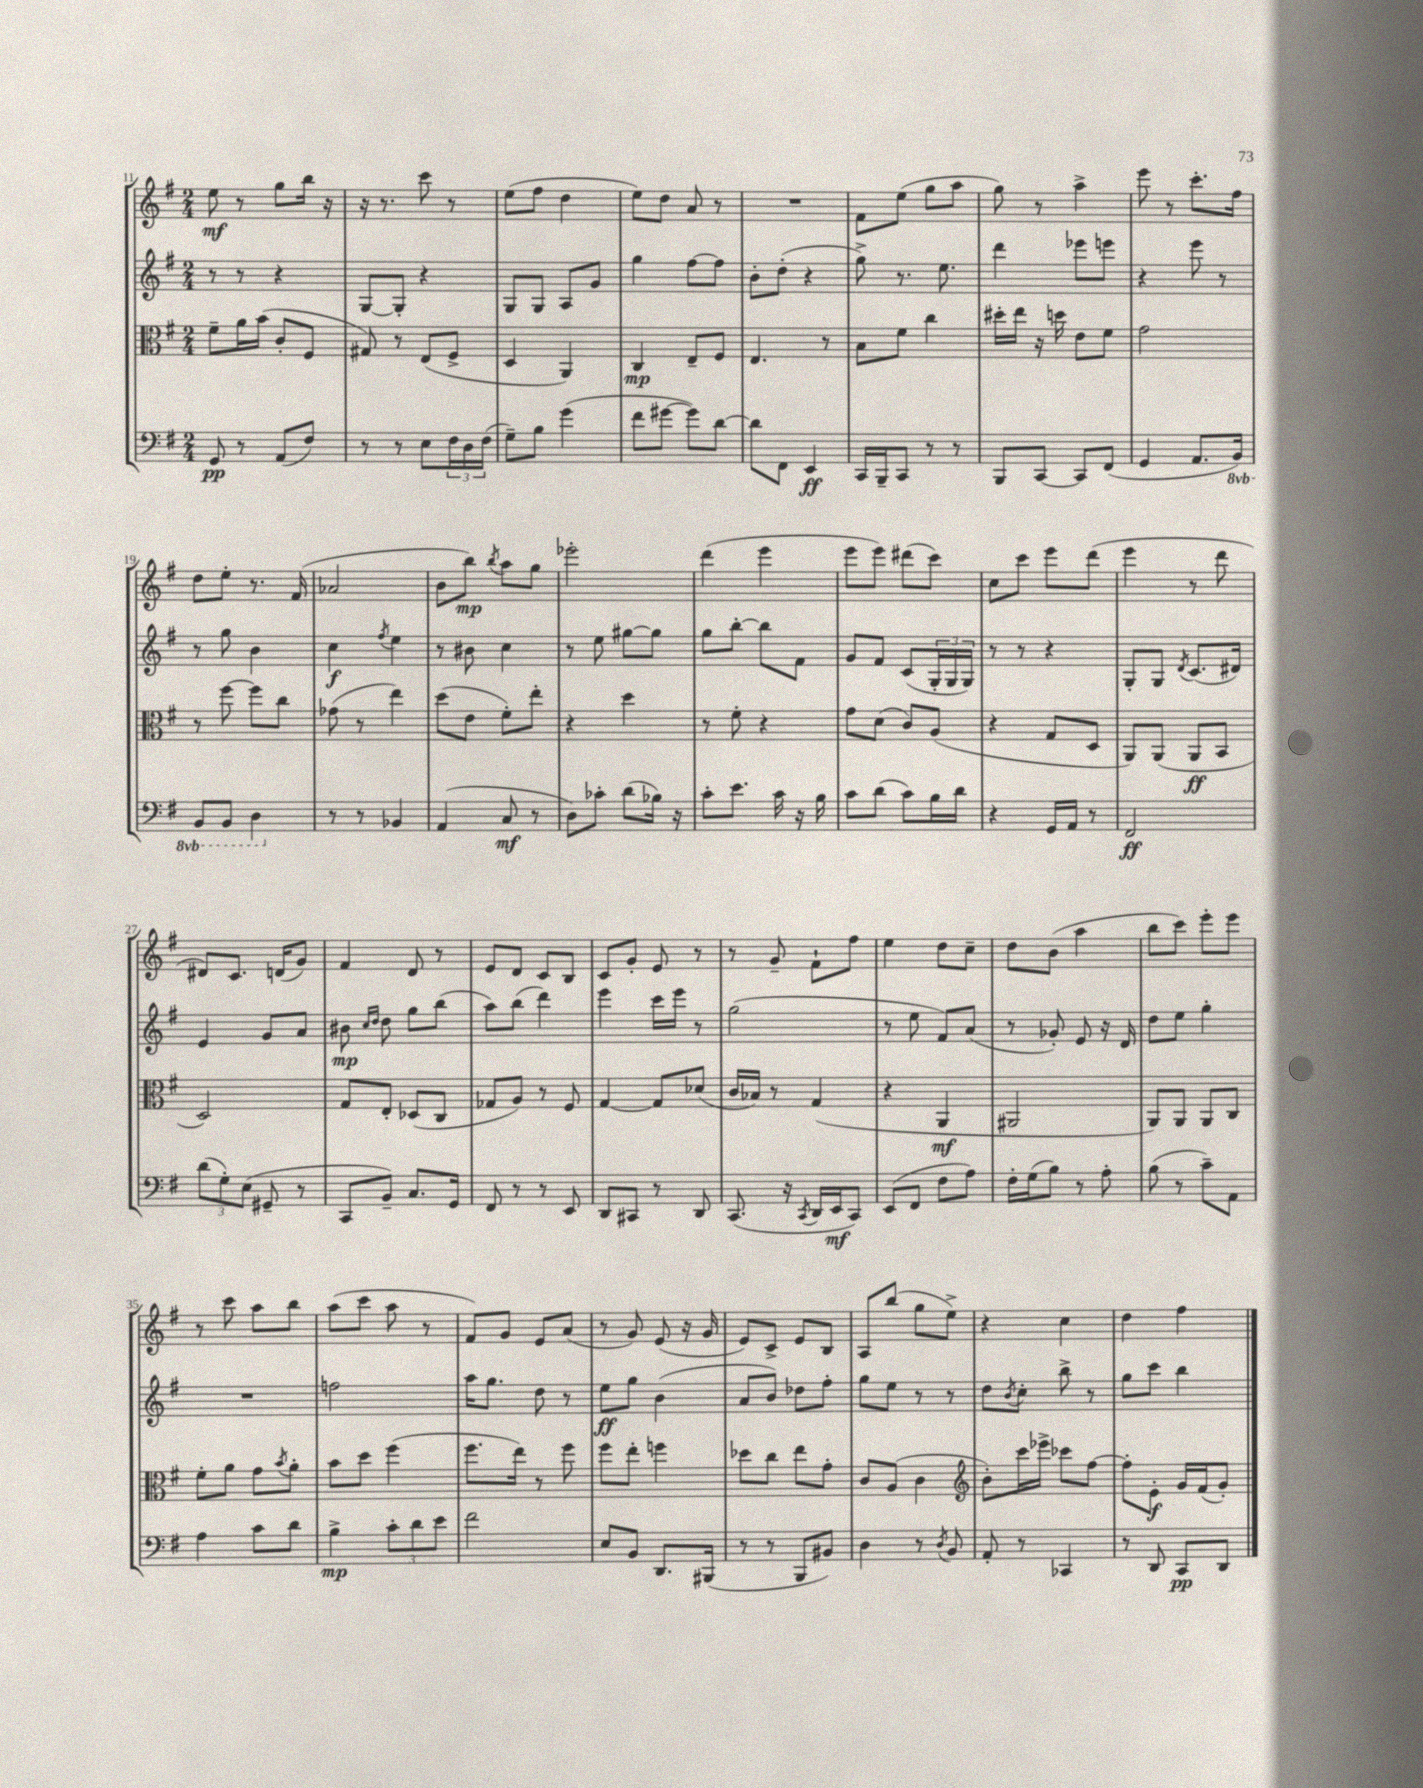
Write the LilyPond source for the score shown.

<<
\new StaffGroup <<
\new Staff = "s0" {
    \clef treble \key g \major \numericTimeSignature \time 2/4
    e''8\mf r8 g''8 b''16 r16 |
    r16 r8. c'''8 r8 |
    e''8( fis''8 d''4 |
    e''8) d''8 a'8 r8 |
    R2 |
    fis'8 e''8( g''8 a''8 |
    g''8) r8 a''4-> |
    e'''8 r8 c'''8.-. fis''16 |
    d''8 e''8-. r8. fis'16( |
    aes'2 |
    b'8 b''8\mp) \acciaccatura { b''8 } a''8 g''8 |
    ees'''2-. |
    d'''4( e'''4 |
    e'''8 e'''8) dis'''8( c'''8) |
    c''8 c'''8 e'''8 d'''8( |
    e'''4 r8 d'''8 |
    dis'8) c'8. d'16( g'8) |
    fis'4 d'8 r8 |
    e'8 d'8 c'8 b8 |
    c'8 g'8-. e'8 r8 |
    r8 g'8-- fis'8-! fis''8 |
    e''4 d''8 c''8-- |
    d''8 b'8( a''4 |
    b''8 c'''8) e'''8-. e'''8 |
    r8 c'''8 a''8 b''8 |
    a''8( c'''8 a''8 r8 |
    fis'8) g'8 e'8 a'8( |
    r8 g'8) e'8( r16 g'16 |
    e'8) c'8-> e'8 b8 |
    a8 b''8( g''8 e''8->) |
    r4 c''4 |
    d''4 fis''4 \bar "|." |
}
\new Staff = "s1" {
    \clef treble \key g \major \numericTimeSignature \time 2/4
    r8 r8 r4 |
    g8~ g8-. r4 |
    g8 g8 a8 g'8 |
    g''4 fis''8~ fis''8 |
    b'8-. d''8-.( r4 |
    g''8->) r8. e''8. |
    d'''4 ees'''8 e'''8 |
    r4 e'''8 r8 |
    r8 g''8 b'4 |
    c''4\f \acciaccatura { fis''8 } e''4 |
    r8 bis'8 c''4 |
    r8 e''8 gis''8~ gis''8 |
    g''8 b''8~-. b''8 fis'8 |
    g'8 fis'8 c'8( \tuplet 3/2 { g16-. g16 g16) } |
    r8 r8 r4 |
    g8-. g8 \acciaccatura { d'8 } c'8.( dis'16) |
    e'4 g'8 a'8 |
    bis'8\mp \grace { c''16 d''16 } d''8 g''8 b''8( |
    a''8) b''8( d'''4) |
    e'''4 c'''16 e'''16 r8 |
    g''2( |
    r8 e''8 fis'8) a'8( |
    r8 ges'8-.) e'8 r16 d'16 |
    d''8 e''8 g''4-. |
    R2 |
    f''2 |
    a''16 g''8. d''8 r8 |
    e''8\ff g''8 b'4( |
    a'8 b'8) des''8 fis''8-. |
    g''8 e''8 r8 r8 |
    d''8 \acciaccatura { b'8 } c''8-. b''8-> r8 |
    g''8 c'''8 b''4 \bar "|." |
}
\new Staff = "s2" {
    \clef alto \key g \major \numericTimeSignature \time 2/4
    fis'8-- a'16 b'16( c'8-. fis8 |
    gis8) r8 e8( fis8-> |
    d4 a,4) |
    c4\mp e8-- fis8 |
    e4. r8 |
    b8 fis'8 c''4 |
    dis''16-. e''16 r16 d''16 e'8 fis'8 |
    g'2 |
    r8 fis''8~ fis''8 c''8 |
    ges'8( r8 e''4) |
    d''8( e'8 fis'8-.) e''8-. |
    r4 d''4 |
    r8 fis'8-. r4 |
    g'8 d'8( c'8) a8( |
    r4 g8 d8 |
    a,8) a,8( a,8\ff b,8 |
    d2) |
    g8 e8-. des8( c8 |
    ges8 a8) r8 fis8 |
    g4~ g8 des'8( |
    c'16 bes16) r8 g4( |
    r4 a,4\mf |
    ais,2 |
    a,8) a,8 a,8 c8 |
    fis'8-. a'8 g'8 \acciaccatura { b'8 } a'8-. |
    b'8 d''8 fis''4( |
    fis''8. e''16) r8 fis''8 |
    fis''8 e''8-. f''4 |
    des''8 c''8 e''8 g'8-. |
    c'8 a8( c'4 |
    \clef treble b'8-.) c'''16 ees'''16-> ces'''8 fis''8~ |
    fis''8-. e'8-.\f g'16 fis'16( g'8-.) \bar "|." |
}
\new Staff = "s3" {
    \clef bass \key g \major \numericTimeSignature \time 2/4 \set Staff.ottavationMarkups = #ottavation-simple-ordinals
    g,8\pp r8 a,8( fis8) |
    r8 r8 e8 \tuplet 3/2 { fis16 d16 fis16( } |
    g8--) b8 g'4( |
    fis'8 gis'8~ gis'8) d'8~ |
    d'8 fis,8 e,4\ff |
    c,16 b,,16-- c,8 r8 r8 |
    b,,8 c,8~ c,8 fis,8( |
    g,4 a,8. \ottava #-1 b,,16) |
    b,,8 b,,8 d,4 \ottava #0 |
    r8 r8 bes,4 |
    a,4( c8\mf r8 |
    d8) ces'8-. d'8( bes16) r16 |
    c'8-. e'8. c'16 r16 b16 |
    c'8 d'8( c'8) b16 d'16 |
    r4 g,16 a,16 r8 |
    fis,2\ff |
    \tuplet 3/2 { d'8( g8-.) e8( } gis,8-- r8 |
    c,8 b,8--) c8. g,16 |
    fis,8 r8 r8 e,8 |
    d,8 cis,8 r8 d,8 |
    c,8.( r16 \acciaccatura { c,8 } d,16 e,16\mf c,8) |
    e,8( fis,8 fis8 a8) |
    fis16-. g16( b8) r8 a8-. |
    b8( r8 c'8--) a,8 |
    a4 c'8 d'8 |
    b4->\mp \tuplet 3/2 { c'8-. d'8 e'8 } |
    fis'2 |
    e8 b,8 d,8. bis,,16( |
    r8 r8 b,,8 bis,8) |
    d4 r8 \acciaccatura { d8 } b,8 |
    a,8-. r8 ces,4 |
    r8 d,8 c,8\pp d,8 \bar "|." |
}
>>
>>
\layout { \context { \Score currentBarNumber = #11 } }
